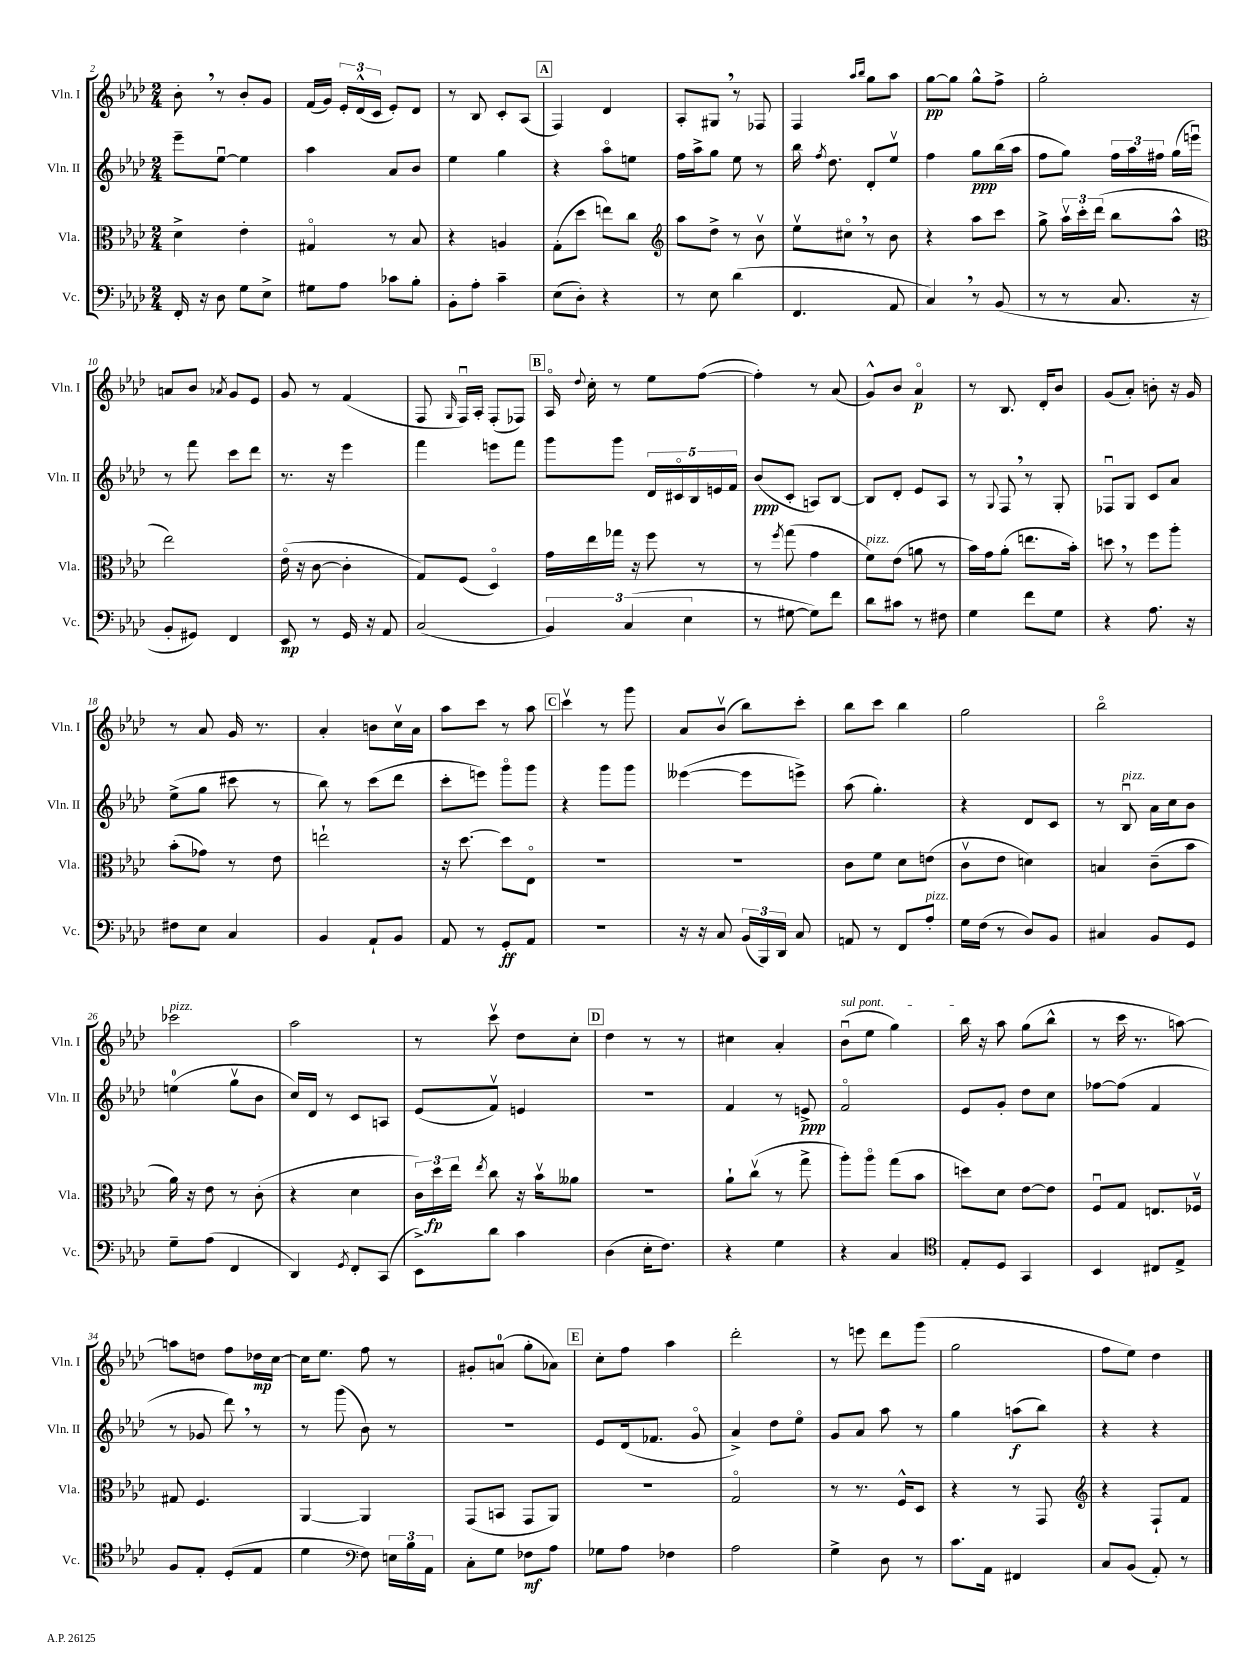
<<
\new StaffGroup <<
\new Staff = "s0" \with { instrumentName = "Vln. I" shortInstrumentName = "Vln. I" } {
    \clef treble \key aes \major \numericTimeSignature \time 2/4
    \autoBeamOff bes'8-. \breathe r8 bes'8[-. g'8] |
    f'16[( g'16]) \tuplet 3/2 { ees'16[-. des'16-^( c'16] } ees'8[-.) des'8] |
    r8 bes8 c'8[-. aes8]( |
    \mark \markup { \box "A" } f4) des'4 |
    aes8[-. gis8] \breathe r8 fes8 |
    f4 \grace { aes''16[ bes''16] } g''8[ aes''8] |
    g''8[~\pp g''8] g''8[-^ f''8]-> |
    g''2-. |
    a'8[ bes'8] \acciaccatura { aes'8 } g'8[ ees'8] |
    g'8 r8 f'4( |
    f8 \grace { g16 } f16[\downbow) aes16]-. f8[-.( fes8]) |
    \mark \markup { \box "B" } aes16\flageolet \appoggiatura { des''8 } c''16-. r8 ees''8[ f''8]~( |
    f''4-.) r8 aes'8( |
    g'8[-^) bes'8] aes'4\flageolet\p |
    r8 bes8. des'16[-. bes'8] |
    g'8[( aes'8]-.) b'8-. r16 g'16 |
    r8 aes'8 g'16 r8. |
    aes'4-. b'8[ c''16\upbow aes'16] |
    aes''8[ c'''8] r8 aes''8 |
    \mark \markup { \box "C" } c'''4\upbow r8 g'''8 |
    aes'8[ bes'8]\upbow( bes''8[) c'''8]-. |
    bes''8[ c'''8] bes''4 |
    g''2 |
    bes''2\flageolet |
    ces'''2^\markup { \italic "pizz." } |
    aes''2 |
    r8 c'''8\upbow des''8[ c''8]-. |
    \mark \markup { \box "D" } des''4 r8 r8 |
    cis''4 aes'4-. |
    \once \override TextSpanner.bound-details.left.text = \markup { \italic "sul pont." } bes'8[\downbow\startTextSpan( ees''8] g''4) |
    bes''16\stopTextSpan r16 aes''8 g''8[( bes''8]-^ |
    r8 c'''16 r8. a''8~) |
    a''8[ d''8] f''8[ des''16\mp c''16]~ |
    c''16[ ees''8.] f''8 r8 |
    gis'8[-. a'8]-0( g''8[-. aes'8]) |
    \mark \markup { \box "E" } c''8[-. f''8] aes''4 |
    des'''2-. |
    r8 e'''8 des'''8[ g'''8]( |
    g''2 |
    f''8[ ees''8]) des''4 \bar "|." |
}
\new Staff = "s1" \with { instrumentName = "Vln. II" shortInstrumentName = "Vln. II" } {
    \clef treble \key aes \major \numericTimeSignature \time 2/4
    \autoBeamOff ees'''8[-- ees''8]~\downbow ees''4 |
    aes''4 aes'8[ bes'8] |
    ees''4 g''4 |
    \mark \markup { \box "A" } r4 aes''8[\flageolet e''8] |
    f''16[ aes''16-> g''8] ees''8 r8 |
    bes''16 \acciaccatura { f''8 } des''8. des'8[-. ees''8]\upbow |
    f''4 g''8[\ppp bes''16( aes''16] |
    f''8[ g''8]) \tuplet 3/2 { f''16[ aes''16 fis''16] } g''16[( e'''16]\downbow) |
    r8 f'''8 c'''8[ des'''8] |
    r8. r16 ees'''4 |
    f'''4 e'''8[ f'''8] |
    \mark \markup { \box "B" } g'''8[ g'''8] \tuplet 5/4 { des'16[ cis'16\flageolet bes16 e'16 f'16] } |
    bes'8[\ppp( c'8]-. a8[) bes8]~ |
    bes8[ des'8]-. ees'8[ aes8] |
    r8 \appoggiatura { g8 } f8 \breathe r8 g8-. |
    fes8[\downbow g8] c'8[ aes'8] |
    ees''8[->( g''8] cis'''8 r8 |
    bes''8) r8 c'''8[( des'''8] |
    c'''8[-. e'''8]) g'''8[\flageolet g'''8] |
    \mark \markup { \box "C" } r4 g'''8[ g'''8] |
    eeses'''4~( eeses'''8[ e'''8]->) |
    aes''8( g''4.-.) |
    r4 des'8[ c'8] |
    r8 bes8\downbow^\markup { \italic "pizz." } aes'16[ c''16 bes'8] |
    e''4-0( g''8[\upbow bes'8] |
    c''16[) des'16] r8 c'8[ a8] |
    ees'8[( f'8]\upbow) e'4 |
    \mark \markup { \box "D" } R2 |
    f'4 r8 e'8->\ppp |
    f'2\flageolet |
    ees'8[ g'8]-. des''8[ c''8] |
    fes''8[~ fes''8]( f'4 |
    r8 ges'8 des'''8) \breathe r8 |
    r8 g'''8( bes'8) r8 |
    R2 |
    \mark \markup { \box "E" } ees'8[ des'16( fes'8.] g'8\flageolet |
    aes'4->) des''8[ ees''8]\flageolet |
    g'8[ aes'8] aes''8 r8 |
    g''4 a''8[\f( bes''8]) |
    r4 r4 \bar "|." |
}
\new Staff = "s2" \with { instrumentName = "Vla." shortInstrumentName = "Vla." } {
    \clef alto \key aes \major \numericTimeSignature \time 2/4
    \autoBeamOff des'4-> ees'4-. |
    gis4\flageolet r8 bes8 |
    r4 a4 |
    \mark \markup { \box "A" } g8[-.( des''8] e''8[) c''8] |
    \clef treble aes''8[ des''8]-> r8 bes'8\upbow |
    ees''8[\upbow cis''8]\flageolet \breathe r8 bes'8 |
    r4 aes''8[ c'''8] |
    g''8-> \tuplet 3/2 { aes''16[\upbow c'''16-. des'''16]( } bes''8[ aes''8]-^ |
    \clef alto ees''2) |
    ees'16\flageolet( r16 c'8~ c'4-. |
    g8[) f8]( des4\flageolet) |
    \mark \markup { \box "B" } g'16[ ees''16 ges''16] r16 f''8 r8 |
    r8 \acciaccatura { f''8 } g''8( g'4 |
    f'8[^\markup { \italic "pizz." }) ees'8]( a'8 r8 |
    bes'16[) g'16 aes'8]-.( e''8.[ bes'16]-.) |
    d''8 \breathe r8 f''8[ aes''8]-. |
    bes'8[-.( ges'8]) r8 ees'8 |
    e''2-! |
    r16 des''8.~ des''8[ ees8]\flageolet |
    \mark \markup { \box "C" } R2 |
    R2 |
    c'8[ f'8] des'8[ e'8]( |
    c'8[\upbow ees'8] d'4) |
    b4 c'8[--( bes'8] |
    aes'16) r16 ees'8 r8 c'8-.( |
    r4 des'4 |
    \tuplet 3/2 { c'16[) des''16\fp ees''16] } \acciaccatura { ees''8 } c''8 r16 bes'16[\upbow aeses'8] |
    \mark \markup { \box "D" } R2 |
    aes'8[-! c''8]\upbow( r8 g''8-> |
    aes''8[-.) aes''8]\flageolet g''8[( bes'8] |
    d''8[) des'8] ees'8[~ ees'8] |
    f8[\downbow g8] e8.[ fes16]\upbow |
    gis8 f4. |
    aes,4~ aes,4 |
    g,8[( b,8] g,8[ aes,8]) |
    \mark \markup { \box "E" } r2 |
    g2\flageolet |
    r8 r8. f16[-^ des8] |
    r4 r8 g,8 |
    \clef treble r4 f8[-! f'8] \bar "|." |
}
\new Staff = "s3" \with { instrumentName = "Vc." shortInstrumentName = "Vc." } {
    \clef bass \key aes \major \numericTimeSignature \time 2/4
    \autoBeamOff f,16-. r16 des8 g8[ ees8]-> |
    gis8[ aes8] ces'8[ bes8]-. |
    bes,8[-. aes8]-. c'4-- |
    \mark \markup { \box "A" } ees8[( des8]-.) r4 |
    r8 ees8 des'4( |
    f,4. aes,8 |
    c4) \breathe r8 bes,8( |
    r8 r8 c8. r16 |
    bes,8[-. gis,8]) f,4 |
    ees,8\mp r8 g,16 r16 aes,8 |
    c2( |
    \mark \markup { \box "B" } \tuplet 3/2 { bes,4) c4( ees4 } |
    r8 gis8~ gis8[) f'8] |
    des'8[ cis'8] r8 fis8 |
    g4 f'8[ g8] |
    r4 aes8. r16 |
    fis8[ ees8] c4 |
    bes,4 aes,8[-! bes,8] |
    aes,8 r8 g,8[-.\ff aes,8] |
    \mark \markup { \box "C" } R2 |
    r16 r16 c8 \tuplet 3/2 { bes,16[( bes,,16) des,16] } c8 |
    a,8 r8 f,8[ aes8]-.^\markup { \italic "pizz." } |
    g16[ f16]( r8 des8[) bes,8] |
    cis4 bes,8[ g,8] |
    g8[-- aes8]( f,4 |
    des,4) \acciaccatura { g,8 } f,8[-. c,8]( |
    ees,8[->) des'8] c'4 |
    \mark \markup { \box "D" } des4( ees16[-. f8.]) |
    r4 g4 |
    r4 c4 |
    \clef tenor ees8[-. des8] g,4 |
    bes,4 cis8[ ees8]-> |
    f8[ ees8]-. des8[-.( ees8] |
    des'4 \clef bass f8) \tuplet 3/2 { e16[ bes16 aes,16] } |
    c8[-. g8] fes8[\mf aes8] |
    \mark \markup { \box "E" } ges8[ aes8] fes4 |
    aes2 |
    g4-> des8 r8 |
    c'8.[ aes,16] fis,4 |
    c8[ bes,8]( aes,8-.) r8 \bar "|." |
}
>>
>>
\layout { \context { \Score currentBarNumber = #2 } }
